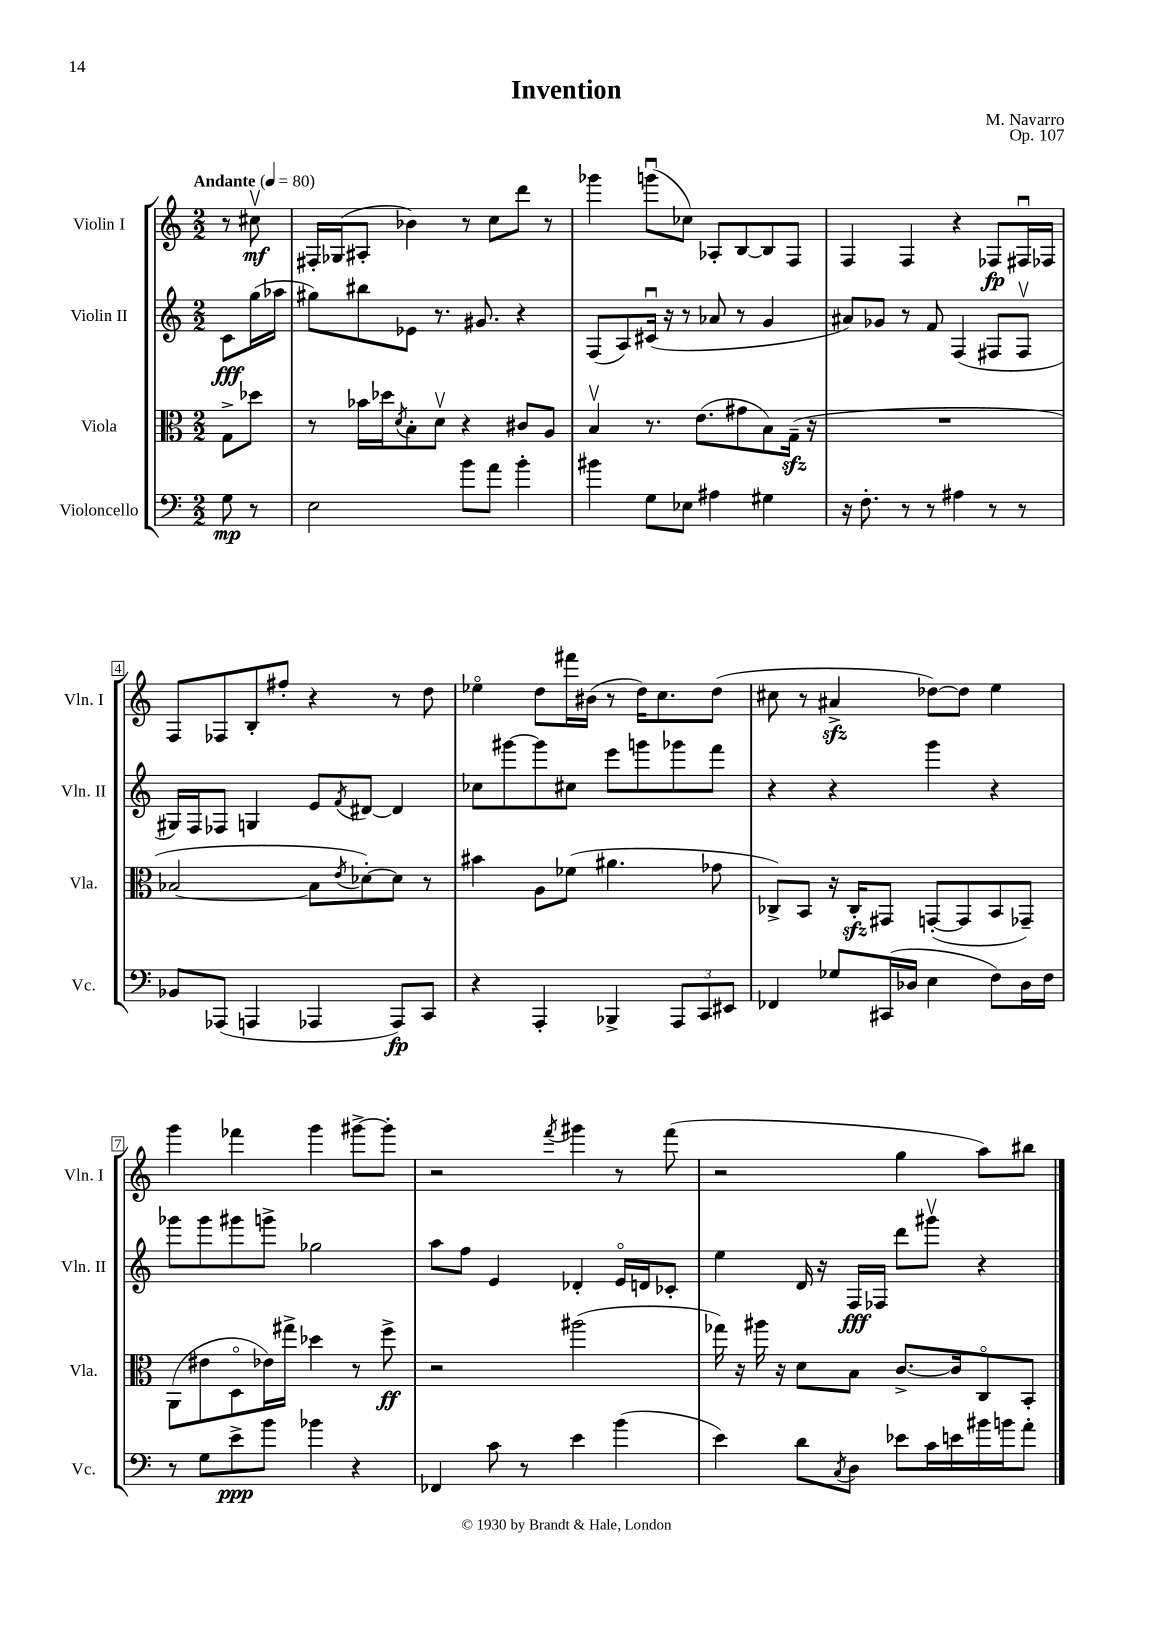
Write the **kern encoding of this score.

**kern	**dynam	**kern	**dynam	**kern	**dynam	**kern	**dynam
*part4	*part4	*part3	*part3	*part2	*part2	*part1	*part1
*staff4	*staff4	*staff3	*staff3	*staff2	*staff2	*staff1	*staff1
*I"Violoncello	*	*I"Viola	*	*I"Violin II	*	*I"Violin I	*
*I'Vc.	*	*I'Vla.	*	*I'Vln. II	*	*I'Vln. I	*
*clefF4	*	*clefC3	*	*clefG2	*	*clefG2	*
*k[]	*	*k[]	*	*k[]	*	*k[]	*
*M2/2	*	*M2/2	*	*M2/2	*	*M2/2	*
*MM80	*	*MM80	*	*MM80	*	*MM80	*
=	=	=	=	=	=	=	=
!	!	!	!	!	!	!LO:TX:a:B:t=Andante	!
8G\	mp	8G^\L	.	8c\L	fff	8r	.
8r	.	8dd-X\J	.	(16gg\L	.	8cc#Xv\	mf
.	.	.	.	16aa-X\JJ	.	.	.
=1	=1	=1	=1	=1	=1	=1	=1
2E\	.	8r	.	8gg#X\L)	.	16F#X'/LL	.
.	.	.	.	.	.	(16G-X/J	.
.	.	16b-X\LL	.	8bb#X\	.	8A#X'/J	.
.	.	16dd-X\J	.	.	.	.	.
.	.	8qd/	.	.	.	.	.
.	.	8B'\	.	8e-X\J	.	4b-X\)	.
.	.	8dv\J	.	8.r	.	.	.
8b\L	.	4r	.	.	.	8r	.
.	.	.	.	8.g#X/	.	.	.
8a\J	.	.	.	.	.	8cc\L	.
4b'\	.	8c#X/L	.	4r	.	8ddd\J	.
.	.	8A/J	.	.	.	8r	.
=2	=2	=2	=2	=2	=2	=2	=2
4b#X\	.	4Bv/	.	(8F/L	.	4ggg-X\	.
.	.	.	.	8A/)	.	.	.
8G\L	.	8.r	.	(16c#Xu/Jk	.	(8gggnu\L	.
.	.	.	.	16r	.	.	.
8E-X\J	.	.	.	8r	.	8cc-X\J)	.
.	.	(8.e\L	.	.	.	.	.
4A#X\	.	.	.	8a-X/	.	8A-X'/L	.
.	.	8g#X\	.	8r	.	[8B/	.
4G#X\	.	8B\)	.	4g/	.	8B/]	.
.	.	(16Gzz~\Jk	.	.	.	8F/J	.
.	.	16r	.	.	.	.	.
=3	=3	=3	=3	=3	=3	=3	=3
16r	.	1r	.	8a#X/L)	.	4F/	.
8.F'\	.	.	.	.	.	.	.
.	.	.	.	8g-X/J	.	.	.
8r	.	.	.	8r	.	4F/	.
8r	.	.	.	8f/	.	.	.
4A#X\	.	.	.	(4F/	.	4r	.
8r	.	.	.	8F#X/L	.	8F-X/L	fp
8r	.	.	.	8F#v/J	.	16F#Xu/L	.
.	.	.	.	.	.	16F-X/JJ	.
!!LO:LB:g=z
=4	=4	=4	=4	=4	=4	=4	=4
8BB-X/L	.	[2B-X/	.	16G#X/LL)	.	8F/L	.
.	.	.	.	16F/J	.	.	.
(8AAA-X/J	.	.	.	8F-X/J	.	8F-X/	.
4AAAn/	.	.	.	4Gn/	.	8B'/	.
.	.	.	.	.	.	8ff#X'/J	.
4AAA-X/	.	8B-\L]	.	8e/L	.	4r	.
.	.	8qe/	.	8qf/	.	.	.
.	.	[8d-X'\)	.	[8d#X/J	.	.	.
8AAA-/L)	fp	8d-\J]	.	4d#/]	.	8r	.
8CC/J	.	8r	.	.	.	8dd\	.
=5	=5	=5	=5	=5	=5	=5	=5
4r	.	4b#X\	.	8cc-X\L	.	4ee-X\	.
.	.	.	.	[8ggg#X\	.	.	.
4AAA'/	.	8A\L	.	8ggg#\]	.	8dd\L	.
.	.	(8f-X\J	.	8cc#X\J	.	16fff#X\L	.
.	.	.	.	.	.	(16b#X\JJ	.
4BBB-X^/	.	4.a#X\	.	8eee\L	.	8r	.
.	.	.	.	8gggn\	.	16dd\KL)	.
.	.	.	.	.	.	8.cc\	.
12AAA/L	.	.	.	8ggg-X\	.	.	.
12CC/	.	.	.	.	.	.	.
.	.	8g-X\	.	8fff\J	.	(8dd\J	.
12EE#X/J	.	.	.	.	.	.	.
=6	=6	=6	=6	=6	=6	=6	=6
4FF-X/	.	8C-X^/L)	.	4r	.	8cc#X\	.
.	.	8BB/J	.	.	.	8r	.
8G-X/L	.	16r	.	4r	.	4a#Xzz^/	.
.	.	16C-zz'/KL	.	.	.	.	.
(16CC#X/L	.	8GG#X/J	.	.	.	.	.
16D-X/JJ	.	.	.	.	.	.	.
4E\	.	([8GGn'/L	.	4ggg\	.	[8dd-X\L)	.
.	.	8GG/]	.	.	.	8dd-\J]	.
8F\L)	.	8BB/	.	4r	.	4ee\	.
16D-\L	.	8GG-X~/J)	.	.	.	.	.
16F\JJ	.	.	.	.	.	.	.
!!LO:LB:g=z
=7	=7	=7	=7	=7	=7	=7	=7
8r	.	(8AA\L	.	8ggg-X\L	.	4ggg\	.
8G\L	.	8e#X\	.	8ggg-\	.	.	.
8e^\	ppp	8D\	.	8ggg#X\	.	4fff-X\	.
8b\J	.	16e-X\L)	.	8gggn^\J	.	.	.
.	.	16gg#X^\JJ	.	.	.	.	.
4b-X\	.	4dd-X\	.	2gg-X\	.	4ggg\	.
4r	.	8r	.	.	.	[8ggg#X^\L	.
.	.	8ff^\	ff	.	.	8ggg#'\J]	.
=8	=8	=8	=8	=8	=8	=8	=8
4FF-X/	.	2r	.	8aa\L	.	2r	.
.	.	.	.	8ff\J	.	.	.
8c\	.	.	.	4e/	.	.	.
8r	.	.	.	.	.	.	.
.	.	.	.	.	.	8qfff/	.
4e\	.	(2aa#X\	.	4d-X'/	.	4ggg#X\	.
(4b\	.	.	.	16e/LL	.	8r	.
.	.	.	.	16dn/J	.	.	.
.	.	.	.	8c-X'/J	.	(8fff\	.
=9	=9	=9	=9	=9	=9	=9	=9
4e\)	.	16gg-X\)	.	4ee\	.	2r	.
.	.	16r	.	.	.	.	.
.	.	16aa#X\	.	.	.	.	.
.	.	16r	.	.	.	.	.
8d\L	.	8d\L	.	16d/	.	.	.
.	.	.	.	16r	.	.	.
8qC/	.	.	.	.	.	.	.
8D\J	.	8B\J	.	16F/LL	fff	.	.
.	.	.	.	16F-X/JJ	.	.	.
8e-X\L	.	[8.c^/L	.	8ddd\L	.	4gg\	.
16c\L	.	.	.	8ggg#Xv\J	.	.	.
16en\	.	16c/k]	.	.	.	.	.
16b#X\	.	8C/	.	4r	.	8aa\L)	.
16bn\J	.	.	.	.	.	.	.
8a'\J	.	8BB'/J	.	.	.	8bb#X\J	.
==	==	==	==	==	==	==	==
*-	*-	*-	*-	*-	*-	*-	*-
